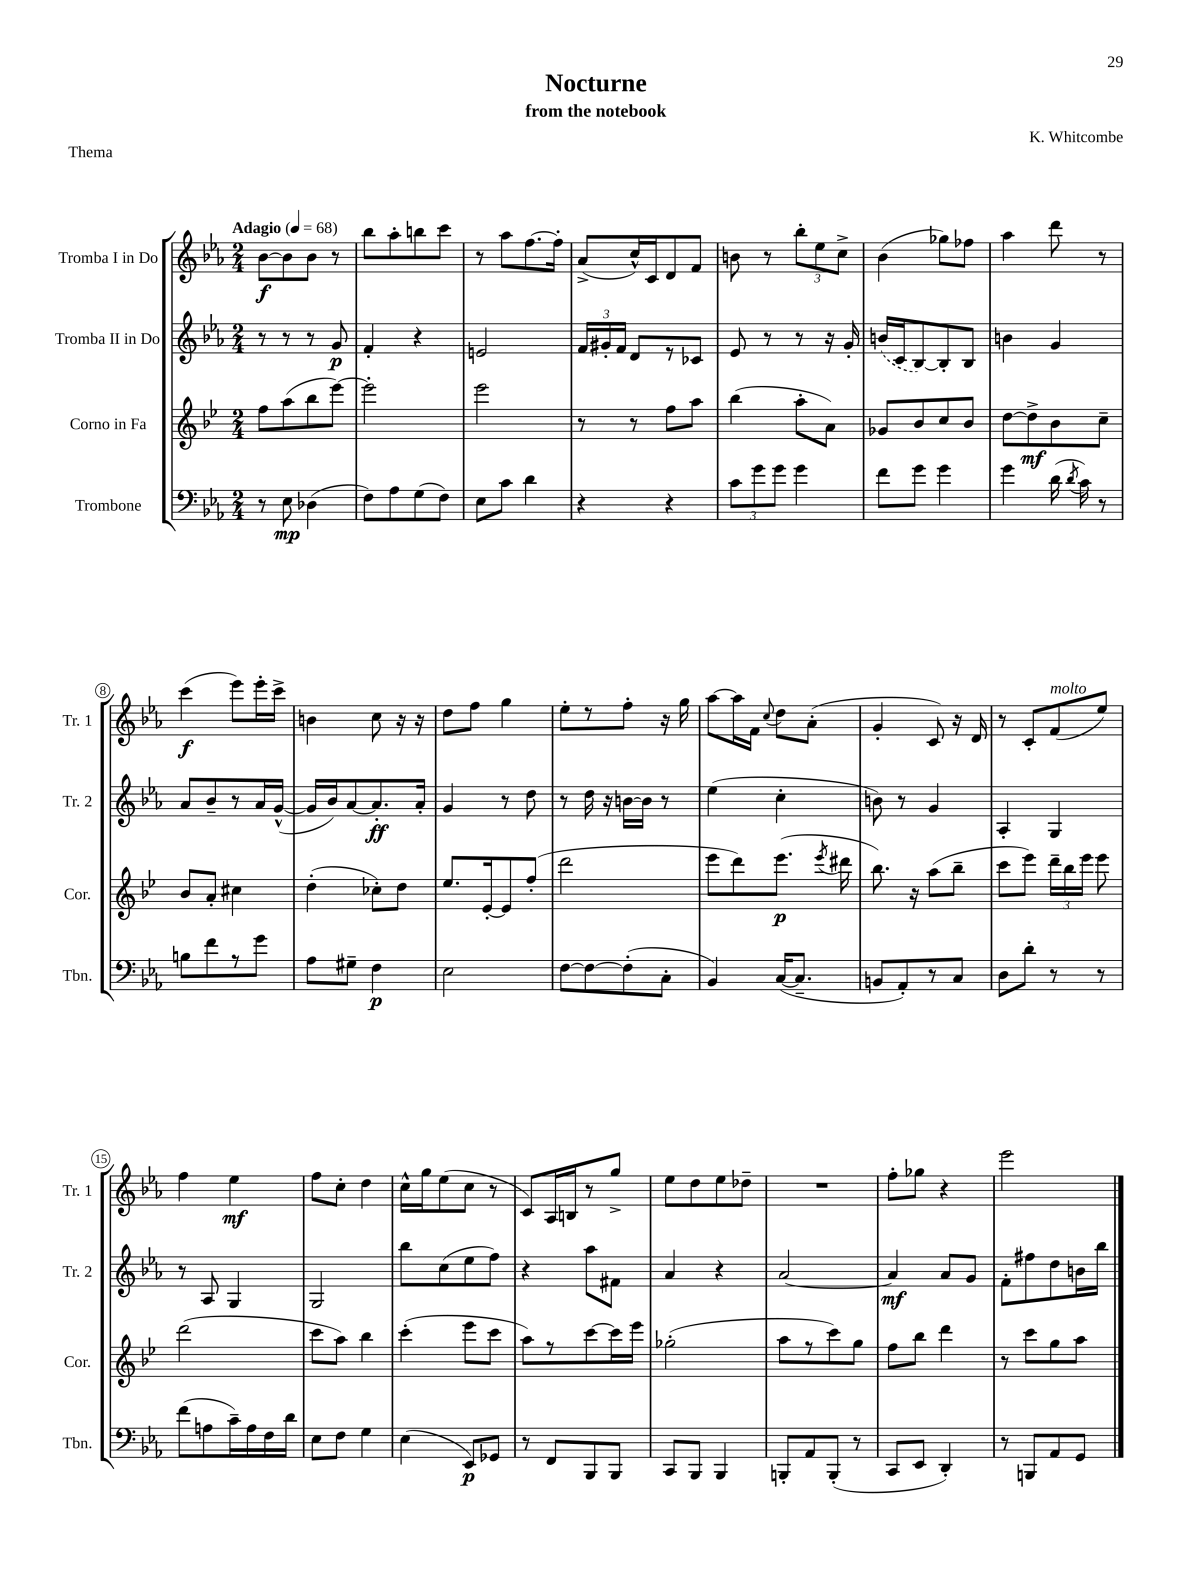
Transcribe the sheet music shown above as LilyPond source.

\header { title = "Nocturne" composer = "K. Whitcombe" subtitle = "from the notebook" piece = "Thema" }
<<
\new StaffGroup <<
\new Staff = "s0" \with { instrumentName = "Tromba I in Do" shortInstrumentName = "Tr. 1" } {
    \clef treble \key ees \major \numericTimeSignature \time 2/4 \tempo "Adagio" 4 = 68
    \autoBeamOff bes'8[~\f bes'8 bes'8] r8 |
    bes''8[ aes''8-. b''8 c'''8] |
    r8 aes''8[ f''8.~ f''16]-. |
    aes'8[->( c''16-^) c'16 d'8 f'8] |
    b'8 r8 \tuplet 3/2 { bes''8[-. ees''8 c''8]-> } |
    bes'4( ges''8[) fes''8] |
    aes''4 d'''8 r8 |
    c'''4\f( ees'''8[) ees'''16-. c'''16]-> |
    b'4 c''8 r16 r16 |
    d''8[ f''8] g''4 |
    ees''8[-. r8 f''8]-. r16 g''16 |
    aes''8[~ aes''16 f'16] \appoggiatura { c''8 } d''8[ aes'8]-.( |
    g'4-. c'8) r16 d'16 |
    r8 c'8[-. f'8^\markup { \italic "molto" }( ees''8]) |
    f''4 ees''4\mf |
    f''8[ c''8]-. d''4 |
    c''16[-^ g''16 ees''8( c''8] r8 |
    c'8[) aes16 b16 r8 g''8]-> |
    ees''8[ d''8 ees''8 des''8]-- |
    R2 |
    f''8[-. ges''8] r4 |
    ees'''2 \bar "|." |
}
\new Staff = "s1" \with { instrumentName = "Tromba II in Do" shortInstrumentName = "Tr. 2" } {
    \clef treble \key ees \major \numericTimeSignature \time 2/4
    \autoBeamOff r8 r8 r8 g'8\p |
    f'4-. r4 |
    e'2 |
    \tuplet 3/2 { f'16[ gis'16-. f'16] } d'8[ r8 ces'8] |
    ees'8 r8 r8 r16 g'16-. |
    \once \slurDashed b'16[( c'16 bes8~) bes8-. bes8] |
    b'4 g'4 |
    aes'8[ bes'8-- r8 aes'16 g'16]~-^( |
    g'16[ bes'16) aes'8~ aes'8.-.\ff aes'16]-. |
    g'4 r8 d''8 |
    r8 d''16 r16 b'16[~ b'16] r8 |
    ees''4( c''4-. |
    b'8) r8 g'4 |
    aes4-. g4 |
    r8 aes8 g4 |
    g2 |
    bes''8[ c''8( ees''8 f''8]) |
    r4 aes''8[ fis'8] |
    aes'4 r4 |
    aes'2~ |
    aes'4\mf aes'8[ g'8] |
    f'8[-. fis''8 d''8 b'16 bes''16] \bar "|." |
}
\new Staff = "s2" \with { instrumentName = "Corno in Fa" shortInstrumentName = "Cor." } {
    \clef treble \key bes \major \numericTimeSignature \time 2/4
    \autoBeamOff f''8[ a''8( bes''8 ees'''8]~) |
    ees'''2-. |
    ees'''2 |
    r8 r8 f''8[ a''8] |
    bes''4( a''8[-. a'8]) |
    ges'8[ bes'8 c''8 bes'8] |
    d''8[~ d''8->\mf bes'8 c''8]-- |
    bes'8[ a'8]-. cis''4 |
    d''4-.( ces''8[-.) d''8] |
    ees''8.[ ees'16~-. ees'8 f''8]-.( |
    d'''2 |
    ees'''8[ d'''8) ees'''8.]\p( \acciaccatura { ees'''8 } dis'''16 |
    bes''8.) r16 a''8[( bes''8]-- |
    c'''8[ ees'''8]) \tuplet 3/2 { d'''16[-- bes''16 ees'''16] } ees'''8 |
    d'''2( |
    c'''8[ a''8]) bes''4 |
    c'''4-.( ees'''8[ c'''8] |
    a''8[) r8 c'''8~ c'''16 ees'''16] |
    ges''2-.( |
    a''8[ r8 c'''8) g''8] |
    f''8[ bes''8] d'''4 |
    r8 c'''8[ g''8 a''8] \bar "|." |
}
\new Staff = "s3" \with { instrumentName = "Trombone" shortInstrumentName = "Tbn." } {
    \clef bass \key ees \major \numericTimeSignature \time 2/4
    \autoBeamOff r8 ees8\mp des4( |
    f8[) aes8 g8( f8]) |
    ees8[ c'8] d'4 |
    r4 r4 |
    \tuplet 3/2 { c'8[ g'8 g'8] } g'4 |
    f'8[ g'8] g'4 |
    g'4 d'16( \acciaccatura { d'8 } c'16) r8 |
    b8[ f'8 r8 g'8] |
    aes8[ gis8]-- f4\p |
    ees2 |
    f8[~ f8~ f8-.( c8]-. |
    bes,4) c16[~( c8.]-- |
    b,8[ aes,8-.) r8 c8] |
    d8[ d'8]-. r8 r8 |
    f'8[( a8 c'16--) a16 f16 d'16] |
    ees8[ f8] g4 |
    ees4( ees,8[\p) ges,8] |
    r8 f,8[ bes,,8 bes,,8] |
    c,8[ bes,,8] bes,,4 |
    b,,8[-. aes,8 b,,8]-.( r8 |
    c,8[ ees,8] d,4-.) |
    r8 b,,8[ aes,8 g,8] \bar "|." |
}
>>
>>
\layout { \context { \Score \override BarNumber.stencil = #(make-stencil-circler 0.1 0.3 ly:text-interface::print) } }
